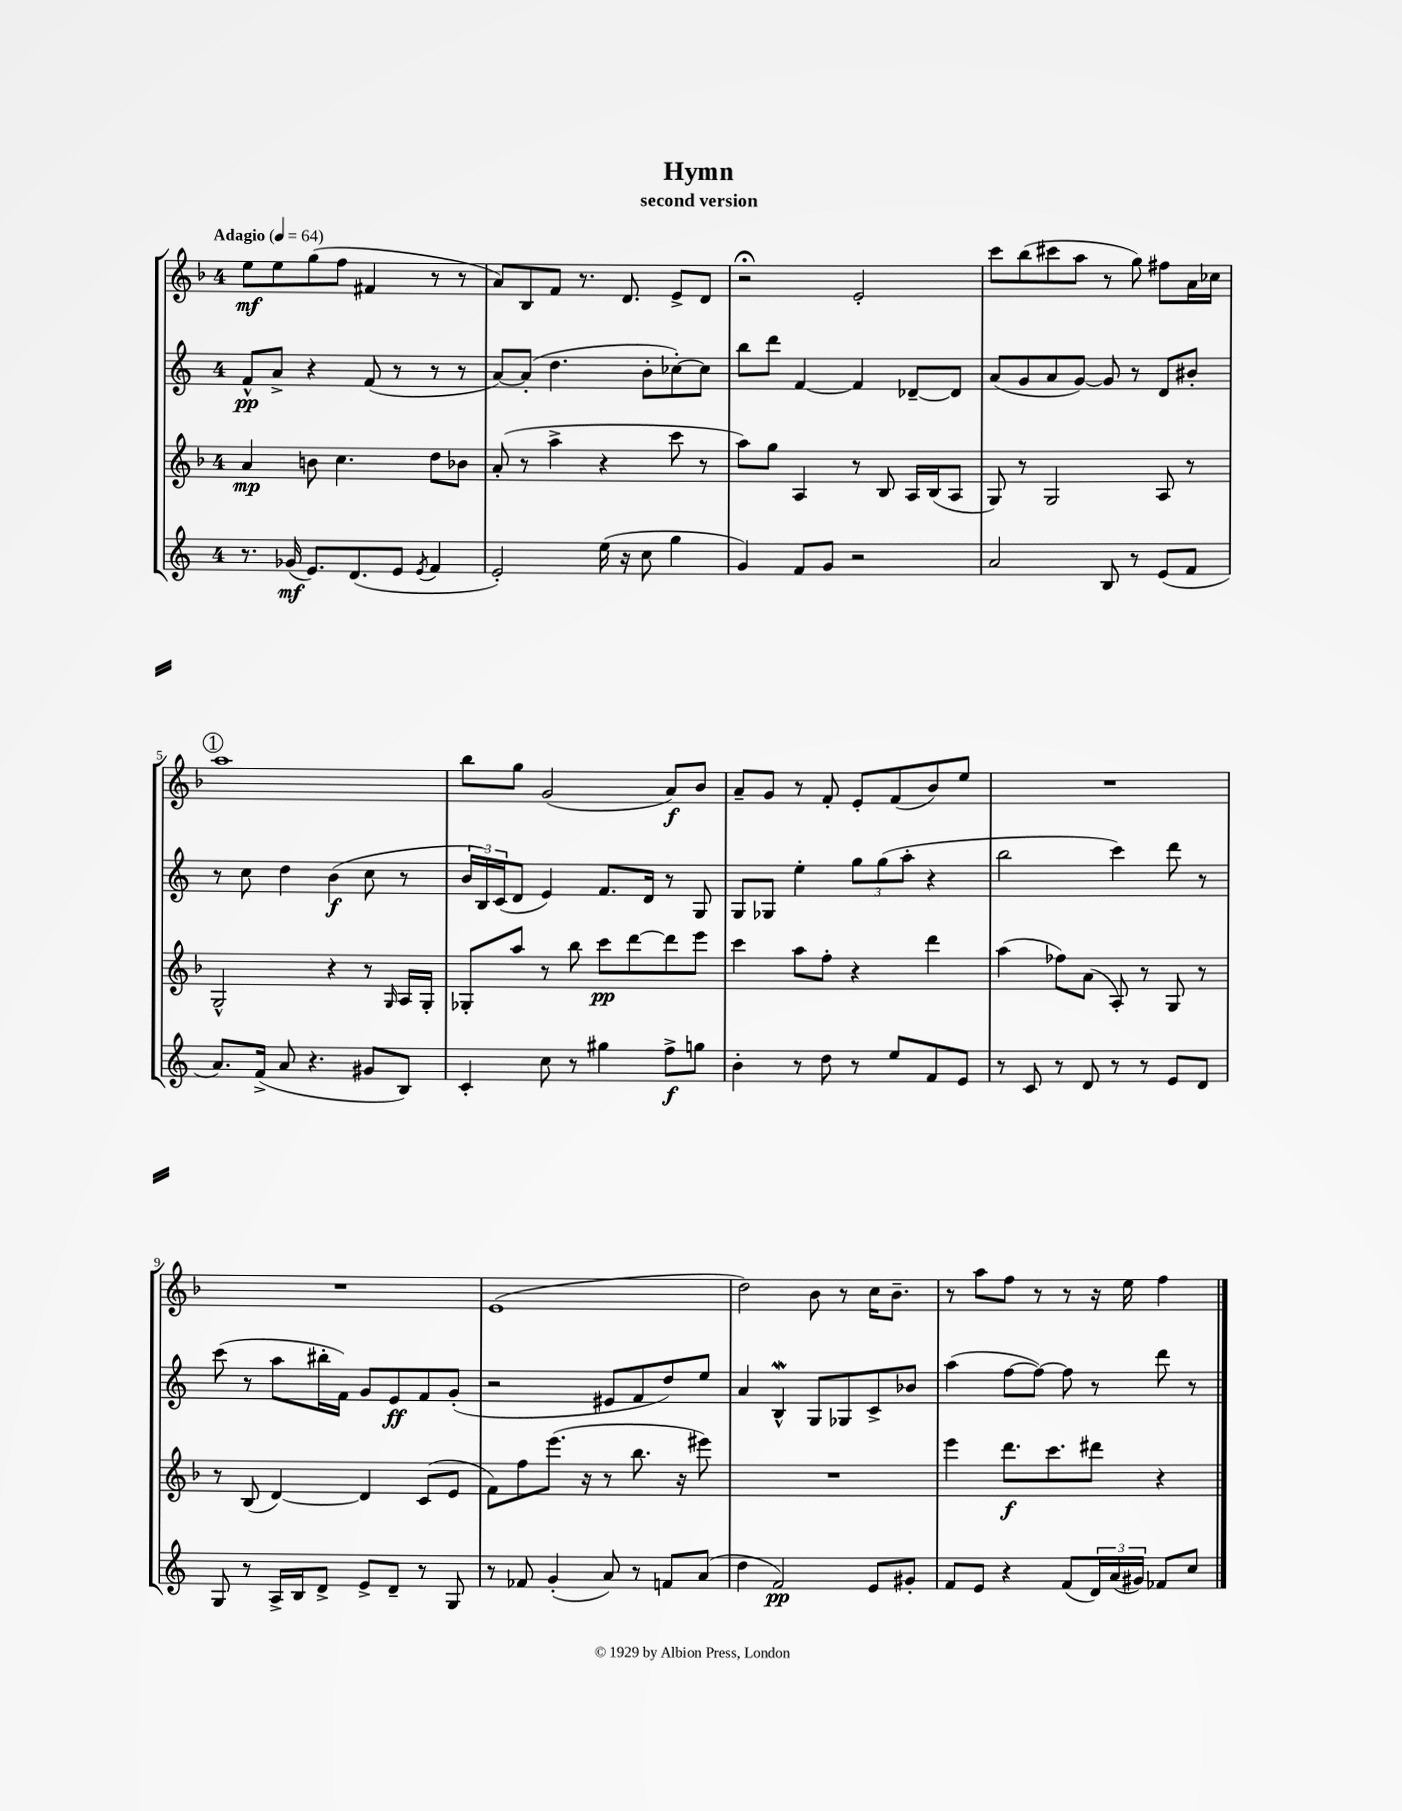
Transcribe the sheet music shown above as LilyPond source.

\header { title = "Hymn" subtitle = "second version" }
<<
\new StaffGroup <<
\new Staff = "s0" {
    \clef treble \key f \major \once \override Staff.TimeSignature.style = #'single-digit \time 4/4 \tempo "Adagio" 4 = 64
    e''8\mf e''8 g''8( f''8 fis'4 r8 r8 |
    a'8) bes8 f'8 r8. d'8. e'8-> d'8 |
    r2\fermata e'2-. |
    c'''8 bes''8( cis'''8 a''8 r8 g''8) fis''8 a'16 ces''16 |
    \mark \markup { \circle "1" } a''1 |
    bes''8 g''8 g'2( a'8\f) bes'8 |
    a'8-- g'8 r8 f'8-. e'8-. f'8( bes'8) e''8 |
    R1 |
    R1 |
    e'1( |
    d''2) bes'8 r8 c''16 bes'8.-- |
    r8 a''8 f''8 r8 r8 r16 e''16 f''4 \bar "|." |
}
\new Staff = "s1" {
    \clef treble \key c \major \once \override Staff.TimeSignature.style = #'single-digit \time 4/4
    f'8-^\pp a'8-> r4 f'8( r8 r8 r8 |
    a'8~) a'8-.( d''4. b'8-. ces''8~-.) ces''8 |
    b''8 d'''8 f'4~ f'4 des'8~-- des'8 |
    a'8( g'8 a'8 g'8~) g'8 r8 d'8 bis'8-. |
    \mark \markup { \circle "1" } r8 c''8 d''4 b'4\f( c''8 r8 |
    \tuplet 3/2 { b'16 b16) c'16( } d'8 e'4) f'8. d'16 r8 g8 |
    g8 ges8 e''4-. \tuplet 3/2 { g''8 g''8( a''8-. } r4 |
    b''2 c'''4) d'''8 r8 |
    c'''8( r8 a''8 bis''16-. f'16) g'8 e'8\ff f'8 g'8-.( |
    r2 eis'8 f'8 d''8) e''8 |
    a'4 b4-^\mordent g8 ges8 c'8-> bes'8 |
    a''4( f''8~ f''8~) f''8 r8 d'''8 r8 \bar "|." |
}
\new Staff = "s2" {
    \clef treble \key f \major \once \override Staff.TimeSignature.style = #'single-digit \time 4/4
    a'4\mp b'8 c''4. d''8 bes'8 |
    a'8-.( r8 a''4-> r4 c'''8 r8 |
    a''8) g''8 a4 r8 bes8 a16 bes16( a8 |
    g8) r8 g2 a8 r8 |
    \mark \markup { \circle "1" } g2-^ r4 r8 \grace { g16 } a16 g16-. |
    ges8-. a''8 r8 bes''8 c'''8\pp d'''8~ d'''8 e'''8 |
    c'''4 a''8 f''8-. r4 d'''4 |
    a''4( fes''8) a'8( a8-.) r8 g8 r8 |
    r8 bes8( d'4~) d'4 c'8( e'8 |
    f'8) f''8 e'''8.( r16 r8 bes''8. r16 eis'''8) |
    R1 |
    e'''4 d'''8.\f c'''8. dis'''8 r4 \bar "|." |
}
\new Staff = "s3" {
    \clef treble \key c \major \once \override Staff.TimeSignature.style = #'single-digit \time 4/4
    r8. ges'16\mf( e'8.) d'8.( e'8 \acciaccatura { e'8 } f'4 |
    e'2-.) e''16( r16 c''8 g''4 |
    g'4) f'8 g'8 r2 |
    a'2 b8 r8 e'8( f'8 |
    \mark \markup { \circle "1" } a'8.) f'16->( a'8 r4. gis'8 b8) |
    c'4-. c''8 r8 gis''4 f''8->\f g''8 |
    b'4-. r8 d''8 r8 e''8 f'8 e'8 |
    r8 c'8 r8 d'8 r8 r8 e'8 d'8 |
    g8 r8 a16-> b16 d'8-> e'8-> d'8-- r8 g8 |
    r8 fes'8 g'4-.( a'8) r8 f'8 a'8( |
    d''4 f'2\pp) e'8 gis'8-. |
    f'8 e'8 r4 f'8( \tuplet 3/2 { d'16) a'16( gis'16) } fes'8 c''8 \bar "|." |
}
>>
>>
